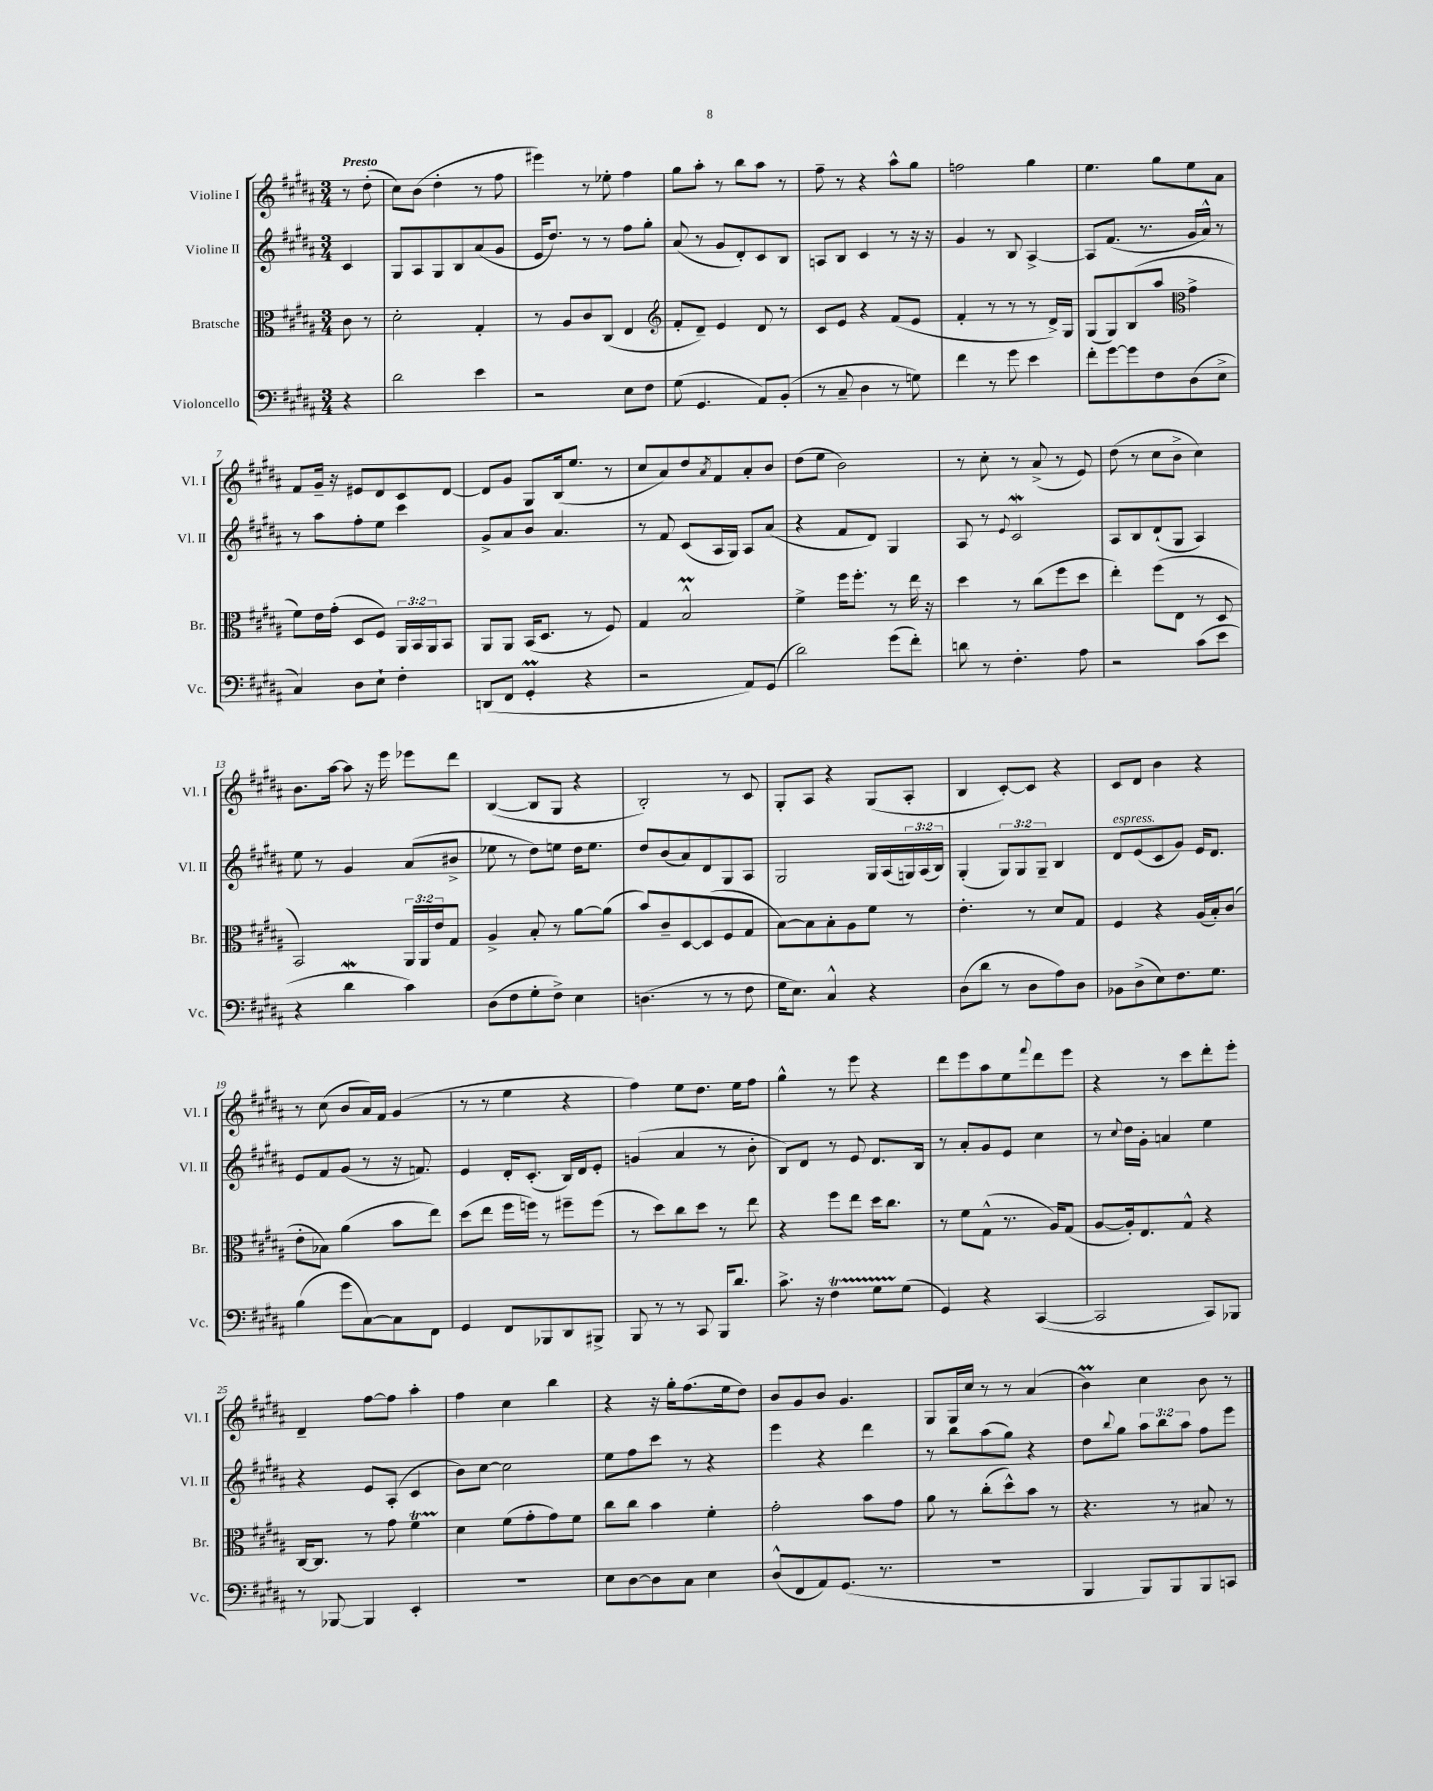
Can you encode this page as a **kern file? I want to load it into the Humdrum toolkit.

**kern	**kern	**kern	**kern
*part4	*part3	*part2	*part1
*staff4	*staff3	*staff2	*staff1
*I"Violoncello	*I"Bratsche	*I"Violine II	*I"Violine I
*I'Vc.	*I'Br.	*I'Vl. II	*I'Vl. I
*clefF4	*clefC3	*clefG2	*clefG2
*k[f#c#g#d#a#]	*k[f#c#g#d#a#]	*k[f#c#g#d#a#]	*k[f#c#g#d#a#]
*M3/4	*M3/4	*M3/4	*M3/4
=	=	=	=
!	!	!	!LO:TX:a:B:t=Presto
4r	8c#\	4c#/	8r
.	8r	.	(8dd#'\
=1	=1	=1	=1
2d#\	2d#'\	8G#/L	8cc#\L)
.	.	8A#/	(8b\J
.	.	8G#/	4dd#'\
.	.	8B/	.
4e\	4G#'/	(8a#/	8r
.	.	8g#/J	8ff#\
=2	=2	=2	=2
2r	8r	16e/KL	4eee#X\)
.	.	8.dd#/J)	.
.	8A#/L	.	.
.	8c#/	8r	8r
.	(8C#/J	8r	8ee-X'\
8E\L	4E/	8ff#\L	4ff#\
8F#\J	.	8gg#'\J	.
=3	=3	=3	=3
*	*clefG2	*	*
(8G#\	8f#'/L	(8a#/	8gg#\L
4.GG#/	8d#~/J)	8r	8aa#'\J
.	4e/	8g#/L	8r
.	.	8d#'/)	8bb\L
8AA#/L)	8d#/	8c#/	8aa#\J
(8BB'/J	8r	8B/J	8r
=4	=4	=4	=4
8r	8c#/L	8An/L	8ff#~\
8C#~/	8e/J	8B/J	8r
4D#\	4r	4c#/	4r
8r	(8f#/L	8r	8aa#^^\L
8Gn\)	8e/J	16r	8gg#\J
.	.	16r	.
=5	=5	=5	=5
4f#\	4f#'/	4g#/	2ffn\
8r	8r	8r	.
8g#\	8r	8B/	.
4e\	8r	[4A#^/	4gg#\
.	16d#^/LL)	.	.
.	16G#/JJ	.	.
=6	=6	=6	=6
8f#'\L	(8G#/L	8A#/L]	4.ee\
[8g#\	8G#/)	(8.f#/J	.
8g#\]	(8B/	.	.
.	.	8.r	.
8F#\	8aa#/J	.	8gg#\L
*	*clefC3	*	*
(8D#\	4g#^\	16g#/LL	8ee\
.	.	16a#^^/JJ)	.
8E^\J	.	8r	8a#\J
!!LO:LB:g=z
=7	=7	=7	=7
4C#/)	8f#\L)	8r	8f#/L
.	16e\L	8aa#\L	16g#~/Jk
.	(16g#'\JJ	.	16r
8D#\L	8D#/L	8ff#'\	8e#X/L
8E`\J	8F#/J)	8ee\J	8d#/
4F#'\	24AA#/LL	4ccc#\	8c#/
.	24BB/	.	.
.	24AA#/J	.	.
.	8BB/J	.	[8d#/J
=8	=8	=8	=8
(8DDn/L	8AA#/L	8g#^/L	8d#/L]
8FF#/J	8AA#/J	8a#/	8g#/J
4GG#M'/	(16BB/KL	8b/J	8G#/L
.	8.D#/J	.	.
.	.	4.a#/	(16B/k
.	.	.	8.ee/J
4r	8r	.	.
.	8F#/)	.	8r
=9	=9	=9	=9
2r	4G#/	8r	8cc#/L
.	.	8f#/	8a#/)
.	2BM^^/	(8c#/L	8dd#/
.	.	.	8qa#/
.	.	16A#/L	8f#/
.	.	16G#/JJ)	.
8AA#/L)	.	8A#/L	8a#'/
(8GG#/J	.	(8a#/J	8b/J
=10	=10	=10	=10
2d#\)	4f#^\	4r	(8dd#\L
.	.	.	8ee\J
.	16ff#\KL	8f#/L	2b\)
.	8.ff#'\J	.	.
.	.	8d#/J)	.
(8g#\L	8r	4G#/	.
8f#'\J)	16ee\	.	.
.	16r	.	.
=11	=11	=11	=11
8dn\	4dd#\	8A#/	8r
8r	.	8r	8cc#'\
.	.	8qqe/	.
4.F#'\	8r	2c#W/	8r
.	(8cc#\L	.	(8a#^/
.	8ff#\	.	8r
8A#\	8dd#\J	.	8e/)
=12	=12	=12	=12
2r	4ee'\)	8A#/L	(8dd#\
.	.	8B/	8r
.	(8ff#\L	(8d#`/	8cc#\L
.	8E\J	8G#/J	8b^\J
(8c#\L	8r	4A#/)	4cc#\)
8e\J	8D#/	.	.
!!LO:LB:g=z
=13	=13	=13	=13
4r	2BB/)	8ee\	8.b\L
.	.	8r	.
.	.	.	[16aa#\Jk
4d#W\	.	4g#/	8aa#\]
.	.	.	16r
.	.	.	16eee\
4c#\)	24AA#/LL	(8a#/L	8eee-X\L
.	24AA#/	.	.
.	24e/J	.	.
.	8G#/J	8b#X^/J	8ddd#\J
=14	=14	=14	=14
(8D#\L	4A#^/	8ee-X\	([4B/
8F#\	.	8r	.
8G#'\	8B'/	8dd#\L)	8B/L]
8F#^\J)	8r	8een\J	8G#/J
4E\	[8a#\L	16dd#\KL	4r
.	.	8.ee\J	.
.	(8a#\J]	.	.
=15	=15	=15	=15
(4.Dn\	8b/L)	8dd#/L	2B'/)
.	8c#~/	(8b/	.
.	[8D#/	8a#/)	.
8r	(8D#/]	8d#/	.
8r	8F#/	8G#/	8r
8F#\	8G#/J	8A#/J	8c#/
=16	=16	=16	=16
16G#\KL	[8B\L)	2G#/	8G#'/L
8.E\J)	.	.	.
.	8B\]	.	8A#/J
4C#^^/	8B'\	.	4r
.	8A#\	.	.
4r	8f#\J	16G#/LL	(8G#/L
.	.	(16A#/	.
.	8r	24Gn/)	8A#'/J
.	.	(24A#/	.
.	.	24B/JJ)	.
=17	=17	=17	=17
(8D#\L	4.e'\	(4G#'/	4B/
8d#\J	.	.	.
8r	.	12G#/L)	[8c#'/L)
.	.	12G#/	.
8D#\L	8r	.	8c#/J]
.	.	12G#~/J	.
8A#\)	8d#/L	4B/	4r
8D#\J	8G#/J	.	.
=18	=18	=18	=18
!	!	!LO:TX:a:i:t=espress.	!
8BB-X\L	4F#/	8d#/L	8c#/L
(8D#^\	.	(8e/	8d#/J
8E\)	4r	8c#/	4b\
8.F#\	.	8g#/J)	.
.	(16A#/LL	16e/KL	4r
8.G#\J	16B'/J)	8.d#/J	.
.	(8c#/J	.	.
!!LO:LB:g=z
=19	=19	=19	=19
(4B\	8e'\L	8e/L	8r
.	8B-X\J)	8f#/	(8cc#\
8g#\L	(4a#\	(8g#/J	8b/L
[8C#\)	.	8r	16a#/L)
.	.	.	16f#/JJ
8C#\]	8b\L	16r	(4g#/
.	.	8.fn/)	.
8FF#\J	8ee\J)	.	.
=20	=20	=20	=20
4GG#/	(8dd#\L	4e/	8r
.	8ee\J	.	8r
8FF#/L	16ff#\LL	16d#'/KL	4ee\
.	16ffn\JJ)	(8.c#'/J	.
8BBB-X/	8r	.	.
8DD#/	8ff#X~\L	16B/LL)	4r
.	.	16d#/J	.
8BBB#X^/J	(8ff#\J	8e'/J	.
=21	=21	=21	=21
8BBB/	8r	(4gn/	4ff#\)
8r	8dd#\L)	.	.
8r	8cc#\	4a#/	8ee\L
8CC#/	8dd#\J	.	8.dd#\J
16BBB/KL	8r	8r	.
8.d#/J	.	.	16ee\KL
.	8ee\	8b'\	8ff#\J
=22	=22	=22	=22
8.c#^\	4r	8B/L)	4gg#^^\
.	.	8d#/J	.
16r	.	.	.
4F#T\	8ff#\L	8r	8r
.	8ee\J	8e/	8eee\
8G#TTT\L	16dd#\KL	8.d#/L	4r
.	8.cc#\J	.	.
(8G#\J	.	.	.
.	.	16B/Jk	.
=23	=23	=23	=23
4GG#/)	8r	8r	8ddd#\L
.	8f#\L	8a#'/L	8eee\
4r	(8G#^^\J	8g#/	8aa#\
.	8.r	8e/J	8ee\
.	.	.	8qqfff#/
([4CC#/	.	4cc#\	8ddd#\
.	16A#/KL)	.	.
.	(8G#/J	.	8eee\J
=24	=24	=24	=24
2CC#/]	[8A#/L	8r	4r
.	.	8qqcc#/	.
.	16A#'/k])	16dd#\LL	.
.	8.E/	16g#'\JJ	.
.	.	4an/	8r
.	8G#^^/J	.	8ccc#\L
8CC#/L)	4r	4ee\	8ddd#'\
8BBB-X/J	.	.	8eee'\J
!!LO:LB:g=z
=25	=25	=25	=25
8r	[16C#/KL	4r	4d#~/
.	8.C#/J]	.	.
[8BBB-X/	.	.	.
4BBB-/]	8r	8e/L	[8ff#\L
.	8g#\	(8A#'/J	8ff#\J]
4EE'/	4f#T\	4c#/	4aa#'\
=26	=26	=26	=26
2.r	4d#\	8b\L)	4ff#\
.	.	[8cc#\J	.
.	(8f#\L	2cc#\]	4cc#\
.	8g#'\	.	.
.	8g#\)	.	4bb\
.	8f#\J	.	.
=27	=27	=27	=27
8E\L	8cc#\L	8ee\L	4r
[8D#\	8cc#\J	8ff#\	.
8D#\]	4b\	8ccc#\J	16r
.	.	.	16gg#'\KL
8C#\J	.	8r	(8.ff#\
4E\	4f#'\	4r	.
.	.	.	16ee\k
.	.	.	8dd#\J)
=28	=28	=28	=28
(8D#^^/L	2g#'\	4eee\	8b/L
8FF#/	.	.	8g#/
8AA#/)	.	4r	8b/J
(8.GG#/J	.	.	4.g#/
.	8b\L	4ddd#\	.
8.r	.	.	.
.	8g#\J	.	.
=29	=29	=29	=29
2.r	8a#\	8r	8G#/L
.	8r	8bb\L	16G#/L
.	.	.	16cc#/JJ
.	(8cc#'\L	(8aa#\	8r
.	8dd#^^\)	8gg#\J)	8r
.	8b\J	4r	(4a#/
.	8r	.	.
=30	=30	=30	=30
4BBB/	4.r	8dd#\L	4bM\)
.	.	8qqbb/	.
.	.	8gg#\J	.
8BBB/L)	.	12aa#\L	4cc#\
.	.	12bb\	.
8BBB/	8r	.	.
.	.	12aa#\J	.
8BBB/	8B#X/	8ff#\L	8b\
8CCn/J	8r	8eee\J	8r
==	==	==	==
*-	*-	*-	*-
